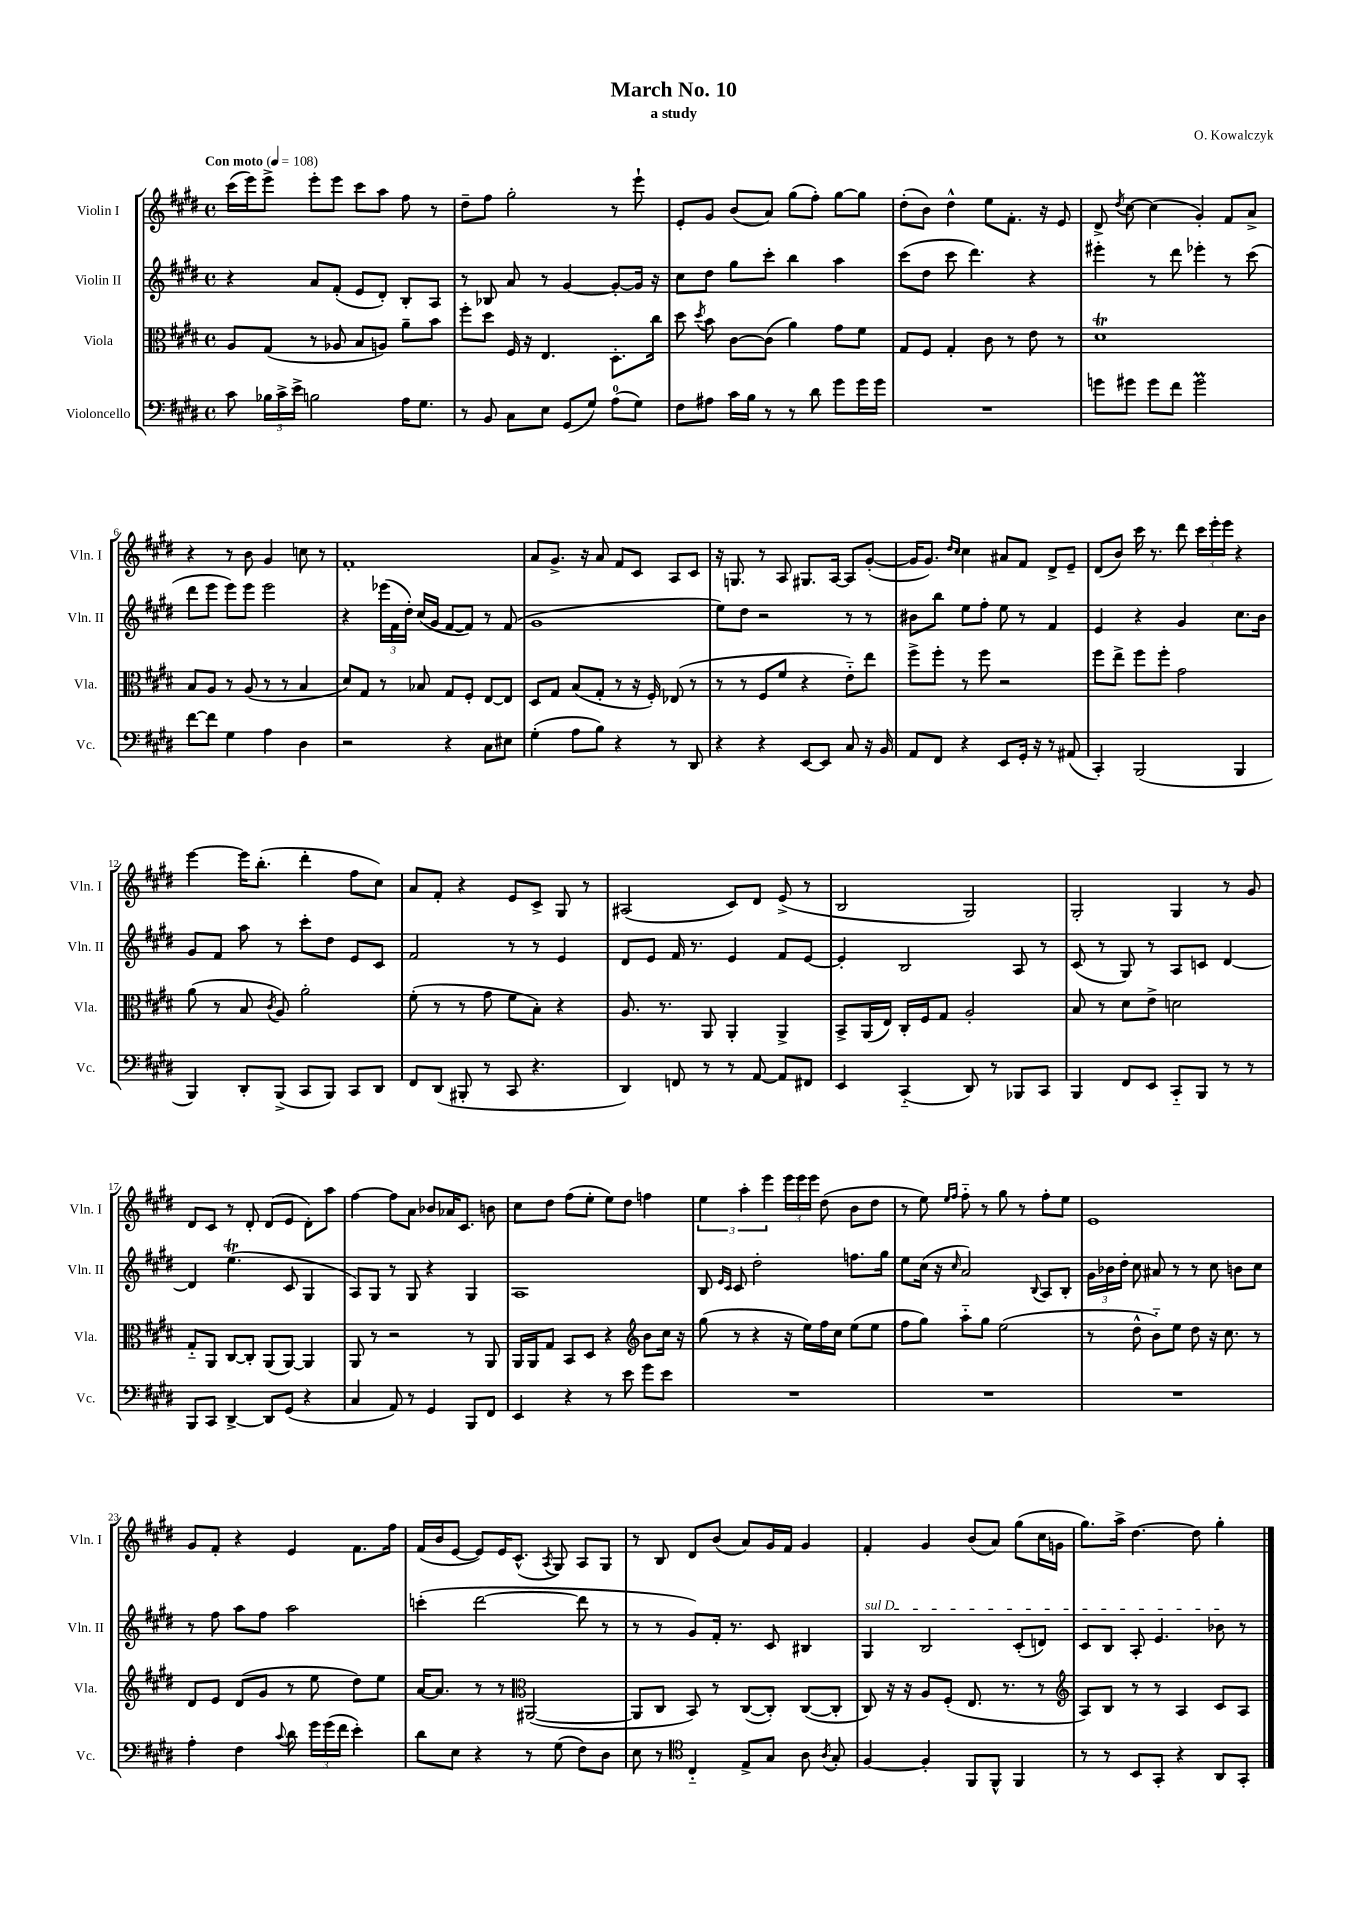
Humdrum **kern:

**kern	**kern	**kern	**kern
*staff4	*staff3	*staff2	*staff1
*clefF4	*clefC3	*clefG2	*clefG2
*k[f#c#g#d#]	*k[f#c#g#d#]	*k[f#c#g#d#]	*k[f#c#g#d#]
*M4/4	*M4/4	*M4/4	*M4/4
*met(c)	*met(c)	*met(c)	*met(c)
*MM108	*MM108	*MM108	*MM108
8c#	8A	4r	(16ccc#
.	.	.	16eee)
24B-	(8G#	.	8eee^
24c#^	.	.	.
24e^	.	.	.
2B	8r	8a	8eee'
.	8A-	(8f#'	8eee
.	8B	8e	8ccc#
.	8A)	8d#')	8aa
16A	8a~	8B'	8ff#
8.G#	.	.	.
.	8b	8A	8r
=	=	=	=
8r	8ff#'	8r	8dd#~
8BB	8dd#	8B-	8ff#
8C#	16F#	8a	2gg#'
.	16r	.	.
8E	4.E	8r	.
(8GG#	.	[4g#	.
8G#)	.	.	.
(8A	8.D#'	8g#'_	8r
8G#)	.	16g#]	8eee`
.	16cc#	16r	.
=	=	=	=
8F#	8dd#	8cc#	8e'
.	8qdd#	.	.
8A#	8b	8dd#	8g#
16c#	[8c#	8gg#	(8b
16B	.	.	.
8r	(8c#]	8ccc#'	8a)
8r	4a)	4bb	(8gg#
8d#	.	.	8ff#')
8g#	8g#	4aa	[8gg#
16g#	8f#	.	8gg#]
16g#	.	.	.
=	=	=	=
1r	8G#	(8ccc#	(8dd#'
.	8F#	8dd#	8b)
.	4G#'	8ccc#	4dd#^^
.	.	4.ddd#)	.
.	8c#	.	8ee
.	8r	.	8.f#'
.	8e	4r	.
.	.	.	16r
.	8r	.	8e
=	=	=	=
8g	1d#	4eee#'	8d#^
.	.	.	8qdd#
8g#	.	.	[8cc#
8g#	.	8r	(4cc#]
8f#	.	8ddd#	.
2g#	.	4eee-'	4g#')
.	.	8r	8f#
.	.	(8ccc#	8a^
=	=	=	=
[8f#	8B	8ddd#	4r
8f#]	8A	8eee	.
4G#	8r	8eee)	8r
.	(8A	8eee	8b
4A	8r	2eee	4g#
.	8r	.	.
4D#	4B	.	8cc
.	.	.	8r
=	=	=	=
2r	8d#)	4r	1f#'
.	8G#	.	.
.	8r	(24eee-	.
.	.	24f#	.
.	.	24dd#')	.
.	8B-	(16cc#	.
.	.	16g#	.
4r	8G#	[8f#	.
.	8F#'	8f#])	.
8C#	[8E	8r	.
8E#	8E]	(8f#	.
=	=	=	=
(4G#'	8D#	1g#	8a
.	8G#	.	8.g#^
8A	(8B	.	.
.	.	.	16r
8B)	8G#'	.	8a
4r	8r	.	8f#
.	16r	.	8c#
.	16F#')	.	.
8r	(8E-	.	8A
8DD#	8r	.	8c#
=	=	=	=
4r	8r	8ee)	16r
.	.	.	8.G
.	8r	8dd#	.
4r	8F#	2r	8r
.	8f#	.	8A
[8EE	4r	.	8.G#
8EE]	.	.	.
.	.	.	[16A
8C#	8e'~)	8r	8A]
16r	8ee	8r	([8g#'
16BB	.	.	.
=	=	=	=
8AA	8ff#^	8b#	16g#]
.	.	.	8.g#)
8FF#	8ff#'	8bb	.
.	.	.	16qqdd#
.	.	.	16qqcc#
4r	8r	8ee	4cc#
.	8ff#	8ff#'	.
8EE	2r	8ee	8a#
16GG#'	.	8r	8f#
16r	.	.	.
8r	.	4f#	8d#^
(8AA#	.	.	8e~
=	=	=	=
4CC#')	8ff#	4e	(8d#
.	8ee^	.	8b)
(2BBB	8ff#	4r	16ccc#
.	.	.	8.r
.	8ff#'	.	.
.	2g#	4g#	8ddd#
.	.	.	24ccc#
.	.	.	24eee'
.	.	.	24eee
4BBB	.	8.cc#	4r
.	.	16b	.
=	=	=	=
4BBB)	(8a	8g#	[4eee
.	8r	8f#	.
8DD#'	8B	8aa	16eee]
.	.	.	(8.bb'
.	8qc#	.	.
(8BBB^	8A)	8r	.
8CC#	2a'	8ccc#'	4ddd#'
8BBB)	.	8dd#	.
8CC#	.	8e	8ff#
8DD#	.	8c#	8cc#)
=	=	=	=
8FF#	(8f#'	2f#	8a
(8DD#	8r	.	8f#'
8BBB#'	8r	.	4r
8r	8g#	.	.
8CC#	8f#	8r	8e
4.r	8B')	8r	8c#^
.	4r	4e	8G#
.	.	.	8r
=	=	=	=
4DD#)	8.A	8d#	(2A#
.	.	8e	.
.	8.r	.	.
8FF	.	16f#	.
.	.	8.r	.
8r	8AA	.	.
8r	4AA'	4e	8c#)
[8AA	.	.	8d#
8AA]	4AA^	8f#	(8e^
8FF#	.	[8e	8r
=	=	=	=
4EE	8BB^	4e']	2B
.	(16AA	.	.
.	16E)	.	.
(4CC#'~	16C#'	2B	.
.	16F#	.	.
.	8G#	.	.
8DD#)	2A'	.	2G#)
8r	.	.	.
8BBB-	.	8A	.
8CC#	.	8r	.
=	=	=	=
4BBB	8B	(8c#	2G#'
.	8r	8r	.
8FF#	8d#	8G#)	.
8EE	8e^	8r	.
8CC#'~	2d	8A	4G#
8BBB	.	8c	.
8r	.	[4d#	8r
8r	.	.	8g#
=	=	=	=
8BBB	8G#'~	4d#]	8d#
8CC#	8AA	.	8c#
[4DD#^	[8C#	(4.ee	8r
.	8C#']	.	8d#'
8DD#]	(8AA	.	(8d#
(8GG#	[8AA)	8c#	8e
4r	4AA]	4G#	8d#')
.	.	.	8aa
=	=	=	=
4C#	8AA	8A)	[4ff#
.	8r	8G#	.
8AA)	2r	8r	8ff#]
8r	.	8G#	8a
4GG#	.	4r	8b-
.	.	.	16a-
.	.	.	8.c#
8BBB	8r	4G#	.
8FF#	8AA	.	8b
=	=	=	=
4EE	16AA	1A	8cc#
.	16AA	.	.
.	8G#	.	8dd#
4r	8BB	.	(8ff#
.	8D#	.	8ee'
8r	4r	.	8ee)
8e	.	.	8dd#
*	*clefG2	*	*
8g#	8b	.	4ff
8e	16cc#	.	.
.	16r	.	.
=	=	=	=
1r	(8gg#	8B	6ee
.	.	16qqe	.
.	.	16qqc#	.
.	8r	8c#	.
.	.	.	6aa'
.	4r	2dd#'	.
.	.	.	6eee
.	16r	.	24eee
.	.	.	24eee
.	16ee)	.	.
.	.	.	24eee
.	16ff#	.	(8dd#
.	16cc#	.	.
.	(8ee	8.ff	8b
.	8ee	.	8dd#
.	.	16gg#	.
=	=	=	=
1r	8ff#	8ee	8r
.	8gg#)	(16cc#	8ee)
.	.	16r	.
.	.	.	16qqee
.	.	16qqcc#	16qqff#
.	8aa'~	2a)	8ff#'~
.	8gg#	.	8r
.	(2ee	.	8gg#
.	.	.	8r
.	.	8qqB	.
.	.	8A	8ff#'
.	.	8B'	8ee
=	=	=	=
1r	8r	24g#	1e
.	.	24b-	.
.	.	24dd#'	.
.	8dd#^^	8cc#	.
.	8b'~)	8a#	.
.	8ee	8r	.
.	8dd#	8r	.
.	16r	8cc#	.
.	8.cc#	.	.
.	.	8b	.
.	8r	8cc#	.
=	=	=	=
4A'	8d#	8r	8g#
.	8e	8ff#	8f#'
4F#	(8d#	8aa	4r
.	8g#	8ff#	.
8qqc#	.	.	.
8d#	8r	2aa	4e
24g#	8ee	.	.
(24g#	.	.	.
24f#	.	.	.
4e')	8dd#)	.	8.f#
.	8ee	.	.
.	.	.	16ff#
=	=	=	=
8d#	[16a	(4ccc'	(16f#
.	8.a]	.	16b
8E	.	.	[8e
4r	8r	[2ddd#	8e])
.	8r	.	16e
.	.	.	(8.c#^^
*	*clefC3	*	*
8r	([2AA#	.	.
.	.	.	8qA
(8G#	.	.	8G#)
8F#)	.	8ddd#]	8A
8D#	.	8r	8G#
=	=	=	=
8E	8AA#]	8r	8r
8r	8C#	8r	8B
*clefC4	*	*	*
4C#'~	8BB)	8g#)	8d#
.	8r	16f#'	(8b
.	.	8.r	.
8E^	([8C#	.	8a)
8G#	8C#'])	8c#	16g#
.	.	.	16f#
8A	([8C#	4B#	4g#
8qA	.	.	.
8G#'	8C#']	.	.
=	=	=	=
[4F#	8C#)	4G#	4f#'
.	16r	.	.
.	16r	.	.
4F#']	8A	2B	4g#
.	(8F#'	.	.
8FF#	8.E	.	(8b
8FF#^^	.	.	8a)
.	8.r	.	.
4FF#	.	(8c#'	(8gg#
.	8r	8d)	16cc#
.	.	.	16g
=	=	=	=
*	*clefG2	*	*
8r	8A)	8c#	8.gg#)
8r	8B	8B	.
.	.	.	16aa^
8BB	8r	8A'	[4.dd#
8GG#'	8r	4.e	.
4r	4A	.	.
.	.	.	8dd#]
8AA	8c#	8b-	4gg#'
8GG#'	8A	8r	.
==	==	==	==
*-	*-	*-	*-
